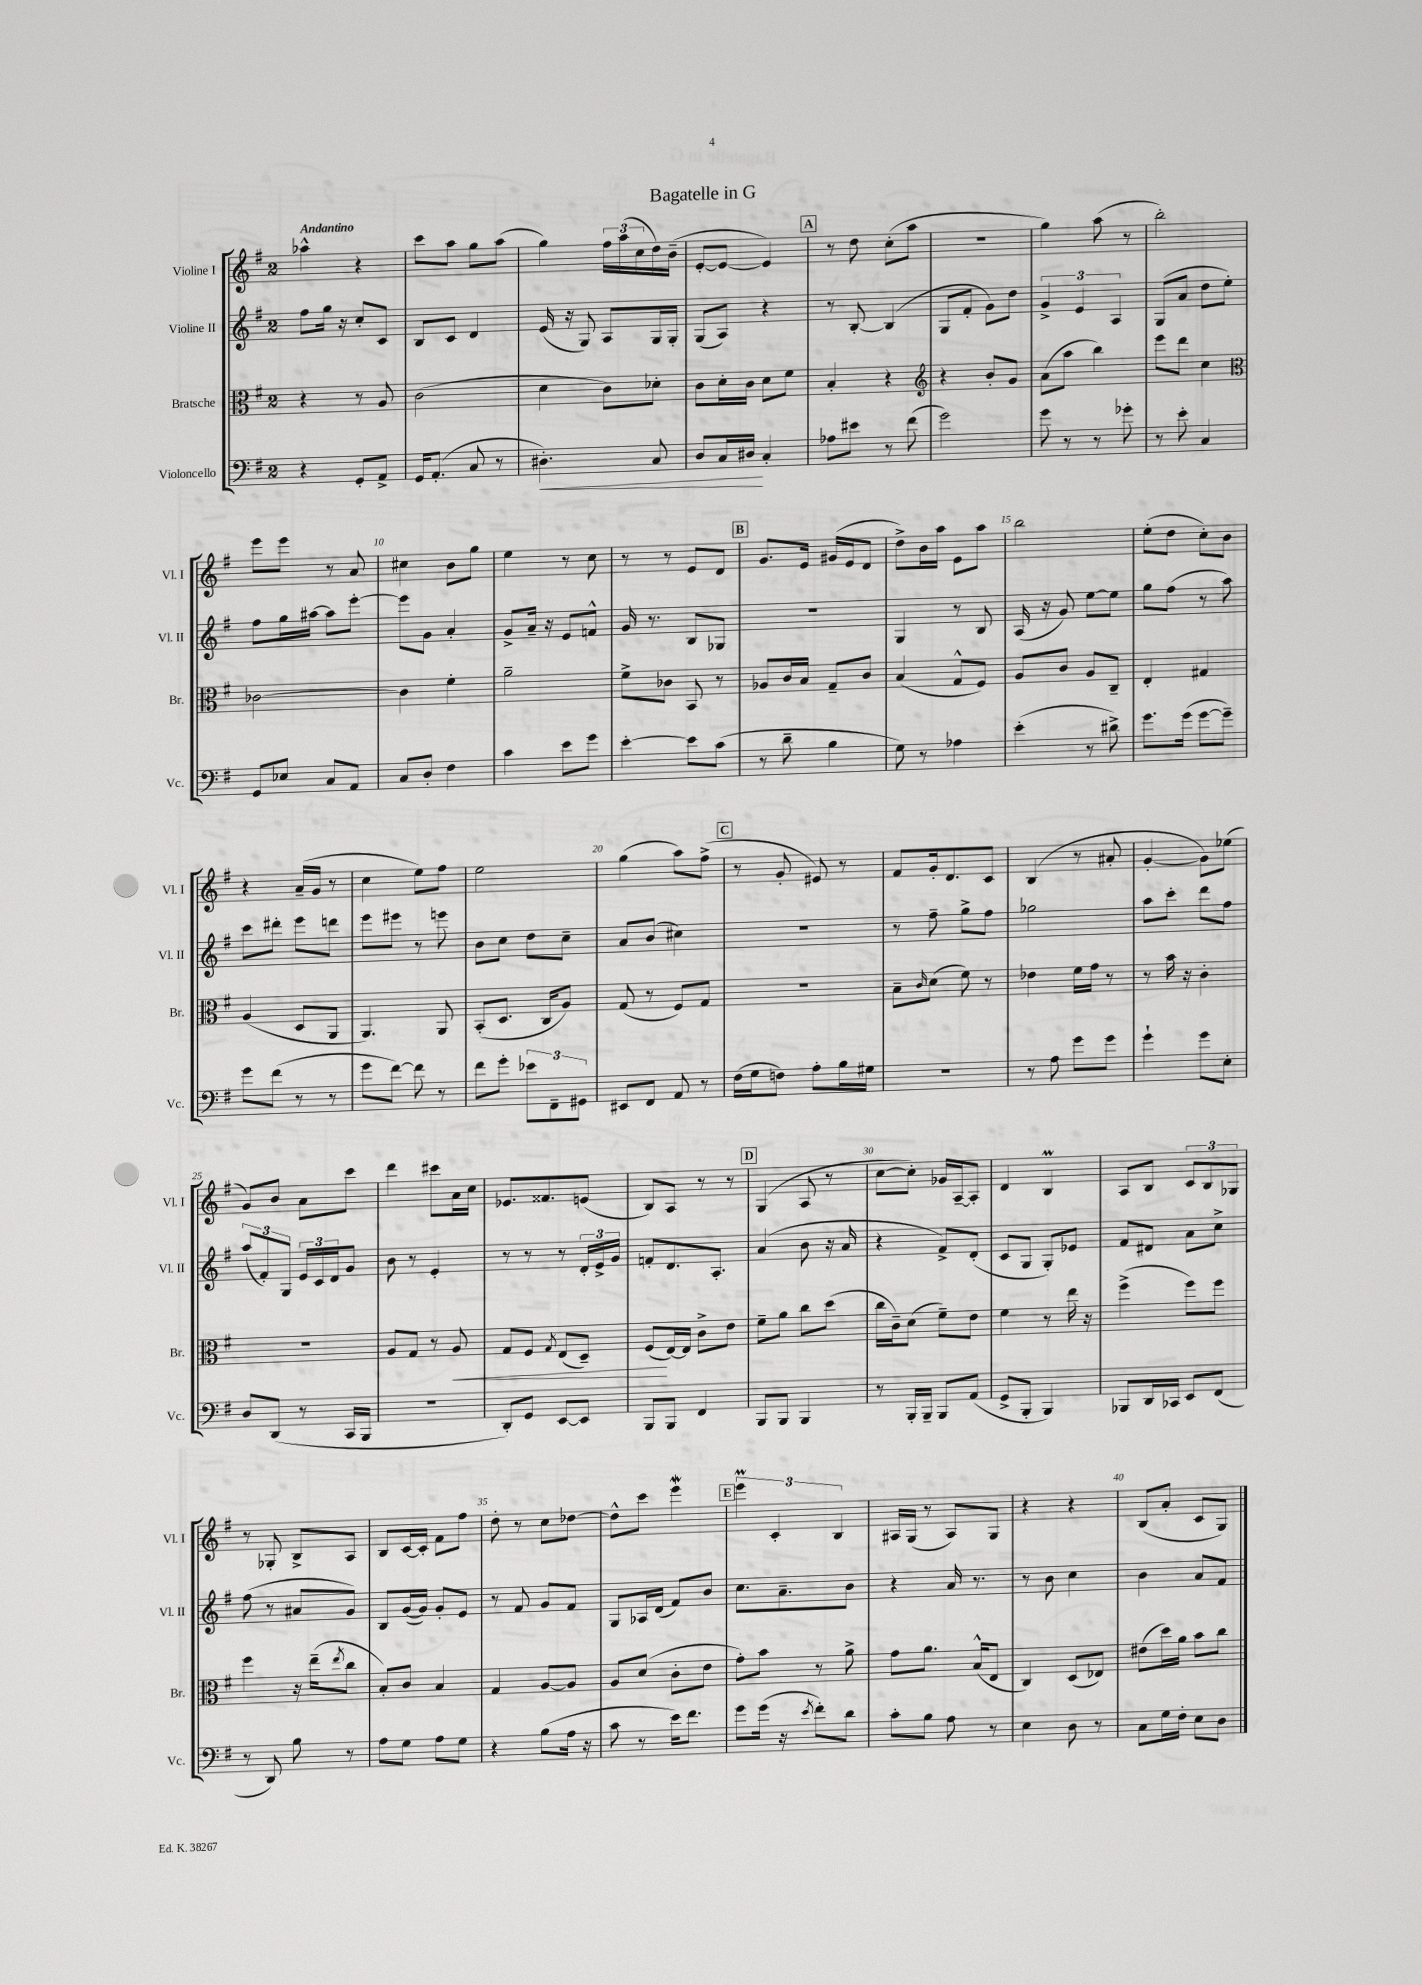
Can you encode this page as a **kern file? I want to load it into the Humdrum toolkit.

**kern	**dynam	**kern	**dynam	**kern	**kern
*part4	*part4	*part3	*part3	*part2	*part1
*staff4	*staff4	*staff3	*staff3	*staff2	*staff1
*I"Violoncello	*	*I"Bratsche	*	*I"Violine II	*I"Violine I
*I'Vc.	*	*I'Br.	*	*I'Vl. II	*I'Vl. I
*clefF4	*	*clefC3	*	*clefG2	*clefG2
*k[f#]	*	*k[f#]	*	*k[f#]	*k[f#]
*M2/4	*	*M2/4	*	*M2/4	*M2/4
=1	=1	=1	=1	=1	=1
!	!	!	!	!	!LO:TX:a:B:t=Andantino
4r	.	4r	.	8ff#\L	4aa-X^^\
.	.	.	.	16gg\Jk	.
.	.	.	.	16r	.
8GG'/L	.	8r	.	8cc'/L	4r
8AA^/J	.	8A/	.	8c/J	.
=2	=2	=2	=2	=2	=2
16GG/KL	.	(2c\	.	8B/L	8ccc\L
(8.AA'/J	.	.	.	.	.
.	.	.	.	8c/J	8aa\J
8C/	.	.	.	4d/	8gg\L
8r	.	.	.	.	(8aa\J
=3	=3	=3	=3	=3	=3
!	!LO:HP:b	!	!	!	!
4.D#X'\)	<	4d\	.	(16e/	4gg\)
.	.	.	.	16r	.
.	.	.	.	8G/)	.
.	.	8c\L)	.	8A/L	24ff#\LL
.	.	.	.	.	(24aa\
.	.	.	.	.	24cc\
8C/	.	8d-X'\J	.	16G/L	16dd\)
.	.	.	.	16G'/JJ	(16b~\JJ
=4	=4	=4	=4	=4	=4
8D/L	.	8c\L	.	(8G/L	[8e'/L
16C/L	.	16d'\L	.	8A/J)	8e/J_
16D#X/JJ	.	16c\JJ	.	.	.
4C'/	[	8d\L	.	4r	4e/])
.	.	8f#\J	.	.	.
!!LO:REH:place=s1:t=A
=5	=5	=5	=5	=5	=5
8A-X\L	.	4B'/	.	8r	8r
8e#X\J	.	.	.	[8B'/	8dd\
8r	.	4r	.	(4B/]	(8cc'\L
(8f#\	.	.	.	.	8aa\J
=6	=6	=6	=6	=6	=6
*	*	*clefG2	*	*	*
2g\)	.	4r	.	8G/L	2r
.	.	.	.	8f#'/J	.
.	.	8b'/L	.	8g\L)	.
.	.	8g/J	.	8dd\J	.
=7	=7	=7	=7	=7	=7
8g\	.	(8a\L	.	6g^/	4gg\)
8r	.	8aa\J	.	.	.
.	.	.	.	6e/	.
8r	.	4bb\)	.	.	(8aa\
.	.	.	.	6A/	.
8g-X'\	.	.	.	.	8r
=8	=8	=8	=8	=8	=8
8r	.	8eee\L	.	(8G/L	2bb'\)
8e'\	.	8ddd\J	.	8a/J	.
4C/	.	4cc\	.	8dd\L	.
.	.	.	.	8ee'\J)	.
!!LO:LB:g=z
=9	=9	=9	=9	=9	=9
*	*	*clefC3	*	*	*
8GG/L	.	[2c-X\	.	8ff#\L	8eee\L
8E-X/J	.	.	.	16gg\L	8eee\J
.	.	.	.	[16aa#X\JJ	.
8C/L	.	.	.	8aa#\L]	8r
8AA/J	.	.	.	[8eee'\J	8a/
=10	=10	=10	=10	=10	=10
8C/L	.	4c-\]	.	8eee\L]	4cc#X\
8D'/J	.	.	.	8g\J	.
4F#\	.	4f#'\	.	4a'/	8b\L
.	.	.	.	.	8gg\J
=11	=11	=11	=11	=11	=11
4c\	.	2a~\	.	8g^/L	4ee\
.	.	.	.	16a~/Jk	.
.	.	.	.	16r	.
8e\L	.	.	.	8e/L	8r
8g\J	.	.	.	8fn^^/J	8cc\
=12	=12	=12	=12	=12	=12
[4e'\	.	8f#^\L	.	16g/	8r
.	.	.	.	8.r	.
.	.	8c-X\J	.	.	8r
8e\L]	.	8BB/	.	8B/L	8e/L
(8c\J	.	8r	.	8G-X/J	8d/J
!!LO:REH:place=s1:t=B
=13	=13	=13	=13	=13	=13
8r	.	8A-X/L	.	2r	8.g/L
8d~\	.	16c/L	.	.	.
.	.	16B/JJ	.	.	16e/Jk
4B\	.	8G~/L	.	.	(16g#X/LL
.	.	.	.	.	16e/J
.	.	8c/J	.	.	8d/J
=14	=14	=14	=14	=14	=14
8G\)	.	(4B/	.	4G/	8dd^\L)
8r	.	.	.	.	16b\L
.	.	.	.	.	16aa\JJ
4A-X\	.	8G^^/L	.	8r	8e\L
.	.	8F#/J)	.	8B/	8aa\J
=15	=15	=15	=15	=15	=15
(4e'\	.	8A/L	.	(16A/	2bb\
.	.	.	.	16r	.
.	.	8c/J	.	8g/)	.
8r	.	8A/L	.	[8ee\L	.
8d#X^\)	.	8C~/J	.	8ee\J]	.
=16	=16	=16	=16	=16	=16
8.g\L	.	4E'/	.	8gg\L	(8ee'\L
.	.	.	.	(8ff#\J	8dd\J
(16g\Jk	.	.	.	.	.
[8g\L	.	4G#X/	.	8r	8cc'\L)
8g~\J])	.	.	.	8aa\)	8b\J
!!LO:LB:g=z
=17	=17	=17	=17	=17	=17
8g\L	.	(4A/	.	8ccc\L	4r
(8f#\J	.	.	.	8ddd#X'\J	.
8r	.	8D/L	.	8eee\L	(16a~/LL
.	.	.	.	.	16g/JJ
8r	.	8AA/J	.	8dddn\J	8r
=18	=18	=18	=18	=18	=18
8g\L	.	4.AA/)	.	8eee\L	4cc\
[8f#\J)	.	.	.	8eee#X\J	.
8f#\]	.	.	.	8r	8ee\L)
8r	.	8AA/	.	8eeen\	8ff#\J
=19	=19	=19	=19	=19	=19
8f#\L	.	(8BB'/L	.	8b\L	2ee\
8g'\J	.	8.D/J	.	8cc\J	.
12e-X\L	.	.	.	8dd\L	.
.	.	16C/KL	.	.	.
12FF#~\	.	.	.	.	.
.	.	8A/J)	.	8cc~\J	.
12GG#X\J	.	.	.	.	.
=20	=20	=20	=20	=20	=20
8EE#X/L	.	(8G/	.	8a/L	(4gg\
8FF#/J	.	8r	.	(8b/J	.
8AA/	.	8F#/L)	.	4cc#X\)	8aa\L)
8r	.	8G/J	.	.	(8ff#^\J
!!LO:REH:place=s1:t=C
=21	=21	=21	=21	=21	=21
(16F#\LL	.	2r	.	2r	8r
16G\J	.	.	.	.	.
8Fn\J)	.	.	.	.	8g'/
8A'\L	.	.	.	.	8e#X/)
16B\L	.	.	.	.	8r
16G#X\JJ	.	.	.	.	.
=22	=22	=22	=22	=22	=22
2r	.	8B~\L	.	8r	8f#/L
.	.	16qqc/	.	.	.
.	.	(8d\J	.	8ff#~\	16g'/k
.	.	.	.	.	8.d/
.	.	8f#\)	.	8gg^\L	.
.	.	8r	.	8ff#\J	8c/J
=23	=23	=23	=23	=23	=23
8r	.	4e-X\	.	2gg-X\	(4B/
8A\	.	.	.	.	.
8g\L	.	16f#\LL	.	.	8r
.	.	16g\JJ	.	.	.
8g\J	.	8r	.	.	8a#X'/
=24	=24	=24	=24	=24	=24
4g`\	.	8r	.	8aa\L	[4g'/
.	.	16b\	.	8ccc'\J	.
.	.	16r	.	.	.
8g\L	.	4c'\	.	8ddd\L	8g\L])
8E'\J	.	.	.	8ff#\J	(8ee-X\J
!!LO:LB:g=z
=25	=25	=25	=25	=25	=25
8D/L	.	2r	.	(12aa/L	8g/L)
.	.	.	.	12f#'/)	.
(8DD/J	.	.	.	.	8b/J
.	.	.	.	12G/J	.
8r	.	.	.	24e/LL	8a\L
.	.	.	.	24c/	.
.	.	.	.	24d/J	.
16CC/LL	.	.	.	8g/J	8ccc\J
16BBB/JJ	.	.	.	.	.
=26	=26	=26	=26	=26	=26
2r	.	8A/L	.	8b\	4ddd\
.	.	8G/J	.	8r	.
.	.	8r	.	4e'/	8ccc#X\L
!	!	!	!LO:HP:b	!	!
.	.	8A/	<	.	16a\L
.	.	.	.	.	16cc\JJ
=27	=27	=27	=27	=27	=27
8DD'/L)	.	8G/L	.	8r	8.e-X/L
8GG/J	.	8F#/J	.	8r	.
.	.	.	.	.	8.f##X/
.	.	8qG/	.	.	.
[8EE/L	.	(8E/L	.	8r	.
8EE/J]	.	8D~/J)	.	24d'/LL	(8en/J
.	.	.	.	24e^/	.
.	.	.	.	24g/JJ	.
=28	=28	=28	=28	=28	=28
8BBB/L	.	(8F#/L	.	8fn'/L	8B/L)
8BBB/J	.	[16E/L)	[	8.d/	8A/J
.	.	16E/JJ]	.	.	.
4FF#/	.	8c^\L	.	.	8r
.	.	.	.	8.A'/J	.
.	.	8e\J	.	.	8r
!!LO:REH:place=s1:t=D
=29	=29	=29	=29	=29	=29
8BBB/L	.	8f#~\L	.	(4a/	(4G/
8BBB/J	.	8a\J	.	.	.
4BBB/	.	8cc\L	.	8b\	8A/
.	.	(8dd\J	.	16r	8r
.	.	.	.	16a/	.
=30	=30	=30	=30	=30	=30
8r	.	16cc\LL	.	4r	[8cc\L
.	.	16c~\J)	.	.	.
16BBB'/LL	.	(8d\J	.	.	8cc'\J])
16BBB~/JJ	.	.	.	.	.
8BBB/L	.	8f#~\L)	.	8f#^/L)	16g-X/LL
.	.	.	.	.	[16A~/J
(8AA/J	.	8e\J	.	(8d'/J	8A'/J]
=31	=31	=31	=31	=31	=31
8GG^/L	.	4f#\	.	8c/L	4d/
8BBB'/J	.	.	.	8G/J	.
4BBB/)	.	8r	.	8G'/L)	4Bm/
.	.	16ee\	.	8e-X/J	.
.	.	16r	.	.	.
=32	=32	=32	=32	=32	=32
8BBB-X/L	.	(4ff#^\	.	8f#/L	8A/L
16DD/L	.	.	.	8d#X/J	8B/J
16CC-X/JJ	.	.	.	.	.
8EE/L	.	8ff#\L)	.	8a\L	12c/L
.	.	.	.	.	12B/
(8FF#/J	.	8ff#\J	.	8cc^\J	.
.	.	.	.	.	12G-X/J
!!LO:LB:g=z
=33	=33	=33	=33	=33	=33
8r	.	4ff#\	.	(8ff#\	8r
8DD/)	.	.	.	8r	8G-X'/
8B\	.	16r	.	8a#X/L	8B^/L
.	.	(16ee~\KL	.	.	.
.	.	8qee/	.	.	.
8r	.	8cc\J	.	8g/J)	8A/J
=34	=34	=34	=34	=34	=34
8A\L	.	8B'/L)	.	8B/L	8B/L
8G\J	.	8c/J	.	([16g/L	[16c/L
.	.	.	.	16g/JJ])	16c'/JJ]
8A\L	.	4B/	.	8g'/L	8f#\L
8G\J	.	.	.	8e/J	8ff#\J
=35	=35	=35	=35	=35	=35
4r	.	4G/	.	8r	8dd'\
.	.	.	.	8f#/	8r
(8B\L	.	[8A/L	.	8g/L	8cc\L
16A\Jk	.	8A/J]	.	8f#/J	[8dd-X\J
16r	.	.	.	.	.
=36	=36	=36	=36	=36	=36
8c\	.	8A/L	.	8G/L	8dd-^^\L]
8r	.	(8d/J	.	16A-X/L	8ccc\J
.	.	.	.	(16d/JJ	.
16e\KL)	.	8c'\L	.	8f#/L)	4eeeW\
8.f#\J	.	.	.	.	.
.	.	8e\J	.	8b/J	.
!!LO:REH:place=s1:t=E
=37	=37	=37	=37	=37	=37
8g\L	.	8g'\L)	.	8.cc\L	6eeeM\
(16g\Jk	.	8b\J	.	.	.
.	.	.	.	.	6c'/
16r	.	.	.	8.a~\	.
8qe/	.	.	.	.	.
8f#'\L)	.	8r	.	.	.
.	.	.	.	.	6B/
8d\J	.	8a^\	.	8b\J	.
=38	=38	=38	=38	=38	=38
8c'\L	.	8g\L	.	4r	16A#X/LL
.	.	.	.	.	(16G/JJ
8B\J	.	8.a\J	.	.	8r
8A\	.	.	.	16a/	8A#/L)
.	.	(16B^^/KL	.	8.r	.
8r	.	8E/J	.	.	8G/J
=39	=39	=39	=39	=39	=39
4E\	.	4C/)	.	8r	4r
.	.	.	.	8b\	.
8D\	.	(8D/L	.	4cc\	4r
8r	.	8E-X/J)	.	.	.
=40	=40	=40	=40	=40	=40
8C\L	.	(8e#X\L	.	4b\	(8B/L
16G\L	.	16dd\L)	.	.	8a'/J
16F#'\JJ	.	16a\JJ	.	.	.
8E\L	.	8b\L	.	8a/L	8c/L
8D\J	.	8cc\J	.	8f#/J	8G/J)
==	==	==	==	==	==
*-	*-	*-	*-	*-	*-
